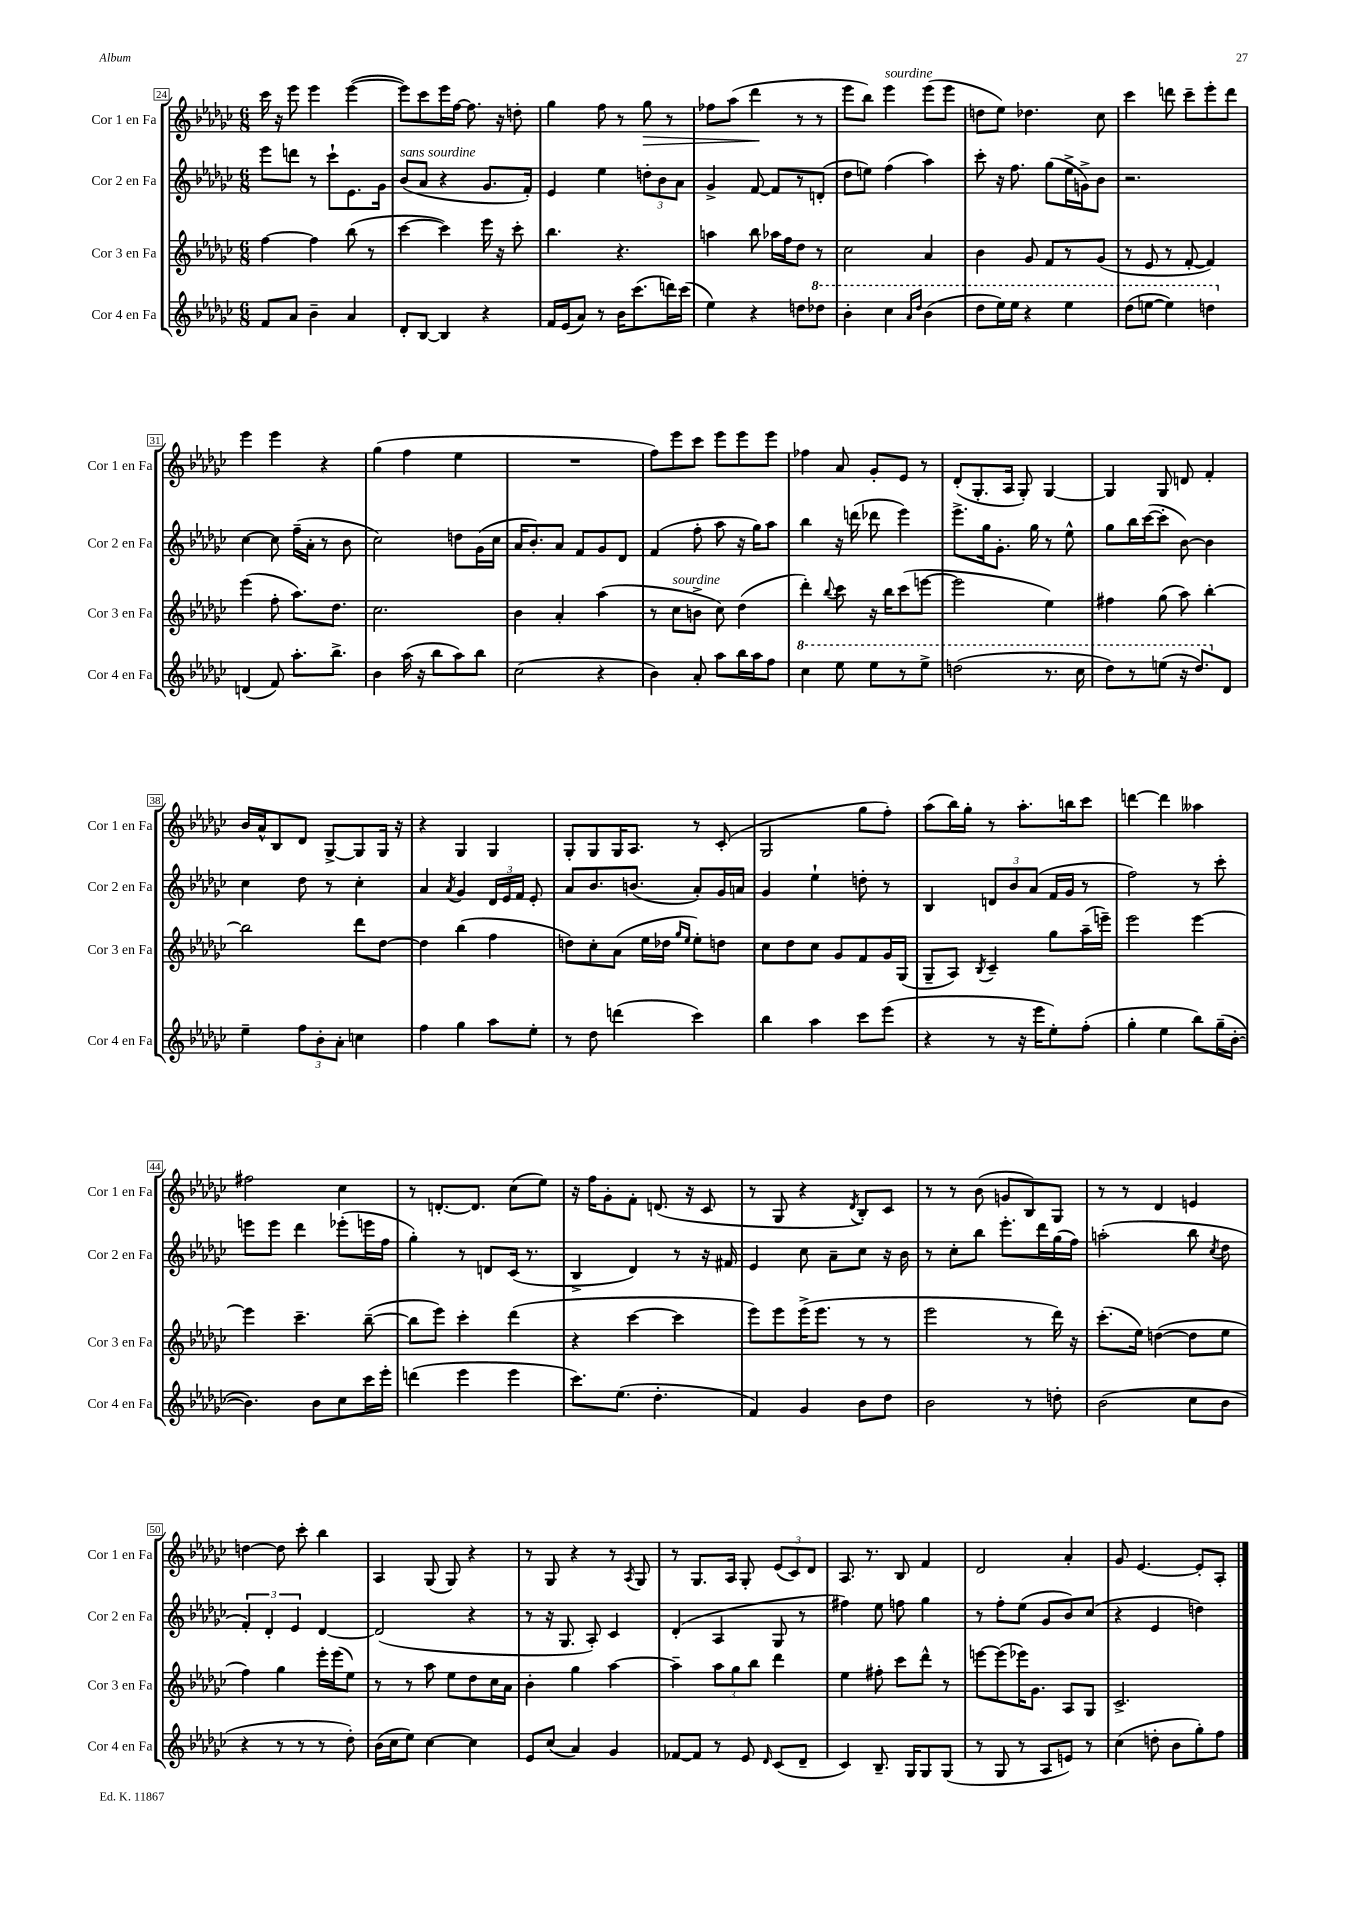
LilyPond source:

<<
\new StaffGroup <<
\new Staff = "s0" \with { instrumentName = "Cor 1 en Fa" shortInstrumentName = "Cor 1 en Fa" } {
    \clef treble \key ges \major \numericTimeSignature \time 6/8
    \autoBeamOff ces'''16 r16 ees'''8 ees'''4 ees'''4~( |
    ees'''8[) ces'''8 ees'''16 f''16]~ f''8. r16 d''8-. |
    ges''4 f''8 r8 ges''8\> r8 |
    fes''8[ aes''8]( des'''4\! r8 r8 |
    ees'''8[ bes''8]) ees'''4^\markup { \italic "sourdine" } ees'''8[( ees'''8] |
    d''8[ ees''8]) des''4. ces''8 |
    ces'''4 d'''8 ces'''8[-- ees'''8-. d'''8] |
    ees'''4 ees'''4 r4 |
    ges''4( f''4 ees''4 |
    R2. |
    f''8[) ees'''8 ces'''8] ees'''8[ ees'''8 ees'''8] |
    fes''4 aes'8 ges'8[-. ees'8] r8 |
    des'8[-.( ges8.-. aes16] ges8-.) ges4~ |
    ges4 ges8 d'8 f'4-. |
    bes'16[ aes'16-^ bes8 des'8] ges8[~-> ges8 ges16] r16 |
    r4 ges4 ges4 |
    ges8[-. ges8 ges16 aes8.] r8 ces'8-.( |
    ges2 ges''8[ f''8]-.) |
    aes''8[( bes''16) ges''16]-. r8 aes''8.[-. b''16 ces'''8] |
    d'''4~ d'''4 aeses''4 |
    fis''2 ces''4 |
    r8 d'8.[~-. d'8.] ces''8[( ees''8]) |
    r16 f''16[ ges'8-. f'8]-. d'8.( r16 ces'8 |
    r8 ges8 r4 \acciaccatura { des'8 } bes8[-.) ces'8] |
    r8 r8 bes'8( g'8[ bes8) ges8] |
    r8 r8 des'4 e'4 |
    d''4~ d''8 ces'''8-. bes''4 |
    aes4 ges8( ges8) r4 |
    r8 ges8 r4 r8 \acciaccatura { aes8 } ges8 |
    r8 ges8.[ aes16] ges8-. \tuplet 3/2 { ees'8[( ces'8) des'8] } |
    aes8. r8. bes8 f'4 |
    des'2 aes'4-. |
    ges'8 ees'4.~ ees'8[-. aes8]-. \bar "|." |
}
\new Staff = "s1" \with { instrumentName = "Cor 2 en Fa" shortInstrumentName = "Cor 2 en Fa" } {
    \clef treble \key ges \major \numericTimeSignature \time 6/8
    \autoBeamOff ees'''8[ d'''8] r8 ces'''8[-! ees'8. ges'16] |
    bes'8[^\markup { \italic "sans sourdine" }( aes'8] r4 ges'8.[ f'16]-.) |
    ees'4 ees''4 \tuplet 3/2 { d''8[-. bes'8 aes'8] } |
    ges'4-> f'8~ f'8[ r8 d'8]-.( |
    des''8[ e''8]) f''4( aes''4) |
    ces'''8-. r16 f''8. ges''8[( ees''16-> g'16->) bes'8] |
    r2. |
    ces''4~ ces''8 f''16[--( aes'16]-. r8 bes'8 |
    ces''2) d''8[ ges'16( ces''16] |
    aes'16[ bes'8.-.) aes'8] f'8[ ges'8 des'8] |
    f'4( f''8-. aes''8 r16 ges''16[) aes''8] |
    bes''4 r16 d'''16( des'''8 ees'''4) |
    ees'''8.[-> ges''16 ges'8.]-. ges''16 r8 ees''8-^ |
    ges''8[ bes''16 ces'''16~( ces'''8]-. bes'8~) bes'4 |
    ces''4 des''8 r8 ces''4-. |
    aes'4 \acciaccatura { aes'8 } ges'4 \tuplet 3/2 { des'16[ ees'16 f'16] } ees'8-. |
    aes'8[ bes'8. b'8.]( aes'8[-.) ges'16 a'16] |
    ges'4 ees''4-! d''8-. r8 |
    bes4 \tuplet 3/2 { d'8[ bes'8 aes'8]( } f'16[ ges'16] r8 |
    f''2) r8 ces'''8-. |
    e'''8[ e'''8] des'''4 ees'''8[-.( e'''16 f''16] |
    ges''4-.) r8 d'8[ ces'16]( r8. |
    bes4-> des'4) r8 r16 fis'16 |
    ees'4 ces''8 aes'8[-- ces''8] r16 bes'16 |
    r8 ces''8[-. bes''8] ees'''8.[-. des'''16 ges''16( f''16]) |
    a''2-.( bes''8 \acciaccatura { ces''8 } des''8 |
    \tuplet 3/2 { f'4-.) des'4-. ees'4 } des'4~ |
    des'2( r4 |
    r8 r16 ges8. aes8-.) ces'4 |
    des'4-.( aes4 ges8 r8 |
    fis''4) ees''8 f''8 ges''4 |
    r8 f''8[-. ees''8]( ges'8[ bes'8) ces''8]( |
    r4 ees'4 d''4) \bar "|." |
}
\new Staff = "s2" \with { instrumentName = "Cor 3 en Fa" shortInstrumentName = "Cor 3 en Fa" } {
    \clef treble \key ges \major \numericTimeSignature \time 6/8
    \autoBeamOff f''4~ f''4 bes''8( r8 |
    ces'''4~ ces'''4) ees'''16 r16 ces'''8-. |
    bes''4. r4. |
    a''4 bes''8 aes''16[ f''16 des''8] r8 |
    ces''2 aes'4 |
    bes'4 ges'8 f'8[ r8 ges'8]( |
    r8 ees'8 r8 f'8~-. f'4) |
    ees'''4( f''8-. aes''8.[) des''8.] |
    ces''2. |
    bes'4 aes'4-. aes''4( |
    r8 ces''8[^\markup { \italic "sourdine" } b'8]-> ces''8) des''4( |
    des'''4-.) \appoggiatura { bes''8 } ces'''8 r16 bes''16[ ces'''8( e'''8]~ |
    e'''2 ees''4) |
    fis''4 ges''8( aes''8) bes''4~-. |
    bes''2 des'''8[ des''8]~ |
    des''4 bes''4( f''4 |
    d''8[) ces''8-. aes'8]( ees''16[ des''16] \grace { ges''16[ ees''16] } ees''8[-.) d''8] |
    ces''8[ des''8 ces''8] ges'8[ f'8 ges'16 ges16]( |
    ges8[-- aes8]) \acciaccatura { bes8 } ces'4-- ges''8[ aes''16--( e'''16]--) |
    ees'''2 ees'''4~ |
    ees'''4 ces'''4.-- bes''8~--( |
    bes''8[ ees'''8]) ces'''4-. des'''4( |
    r4 ces'''4~ ces'''4 |
    ees'''8[) ees'''8 ees'''16->( ees'''8.] r8 r8 |
    ees'''2 r8 des'''16) r16 |
    ces'''8.[-.( ees''16]) d''4~( d''8[ ees''8] |
    f''4) ges''4 ees'''16[-. ees'''16( ees''8]) |
    r8 r8 aes''8 ees''8[ des''8 ces''16 aes'16] |
    bes'4-. ges''4 aes''4~ |
    aes''4-- \tuplet 3/2 { aes''8[ ges''8 bes''8] } des'''4 |
    ees''4 fis''8-. ces'''8[ des'''8]-^ r8 |
    e'''8[~ e'''8( ees'''16) ges'8.] aes8[ ges8] |
    ces'2.-> \bar "|." |
}
\new Staff = "s3" \with { instrumentName = "Cor 4 en Fa" shortInstrumentName = "Cor 4 en Fa" } {
    \clef treble \key ges \major \numericTimeSignature \time 6/8
    \autoBeamOff f'8[ aes'8] bes'4-- aes'4 |
    des'8[-. bes8]~ bes4 r4 |
    f'16[ ees'16( aes'8]) r8 bes'16[ ces'''8.( d'''16) ces'''16]( |
    ees''4) r4 d''8[ \ottava #1 des'''!8] |
    bes''4-. ces'''4 \grace { aes''16[ des'''16] } bes''4( |
    des'''8[ ees'''16) ees'''16] r4 ees'''4 |
    des'''8[( e'''8]~ e'''4) d'''4 \ottava #0 |
    d'4( f'8) aes''8.[-. bes''8.]-> |
    bes'4 aes''16( r16 bes''8[ aes''8) bes''8] |
    ces''2( r4 |
    bes'4) aes'8-. aes''8[ bes''16 aes''16 f''8] |
    \ottava #1 ces'''4 ees'''8 ees'''8[ r8 ees'''8]-> |
    d'''2( r8. ces'''16 |
    des'''8[) r8 e'''8]( r16 des'''8.[) \ottava #0 des'8] |
    ees''4-- \tuplet 3/2 { f''8[ bes'8-. aes'8]-. } c''4 |
    f''4 ges''4 aes''8[ ees''8]-. |
    r8 des''8 d'''4( ces'''4) |
    bes''4 aes''4 ces'''8[ ees'''8]( |
    r4 r8 r16 ees'''16[ ees''8-.) f''8]-.( |
    ges''4-. ees''4 bes''8[) ges''16--( bes'16]~-. |
    bes'4.) bes'8[ ces''8 ces'''16 ees'''16]-. |
    d'''4( ees'''4 ees'''4 |
    ces'''8.[) ees''8.]( des''4.-. |
    f'4) ges'4 bes'8[ des''8] |
    bes'2 r8 d''8-. |
    bes'2( ces''8[ bes'8] |
    r4 r8 r8 r8 des''8-.) |
    bes'16[( ces''16 ees''8]) ces''4~ ces''4 |
    ees'8[ ces''8]( aes'4) ges'4 |
    fes'8[~ fes'8] r8 ees'8 \grace { des'16 } ces'8[( des'8]-- |
    ces'4) bes8.-- ges16[ ges8 ges8]( |
    r8 ges8 r8 aes8[ e'8]) r8 |
    ces''4( d''8-. bes'8[ ges''8-.) f''8] \bar "|." |
}
>>
>>
\layout { \context { \Score currentBarNumber = #24 \override BarNumber.stencil = #(make-stencil-boxer 0.1 0.3 ly:text-interface::print) } }
